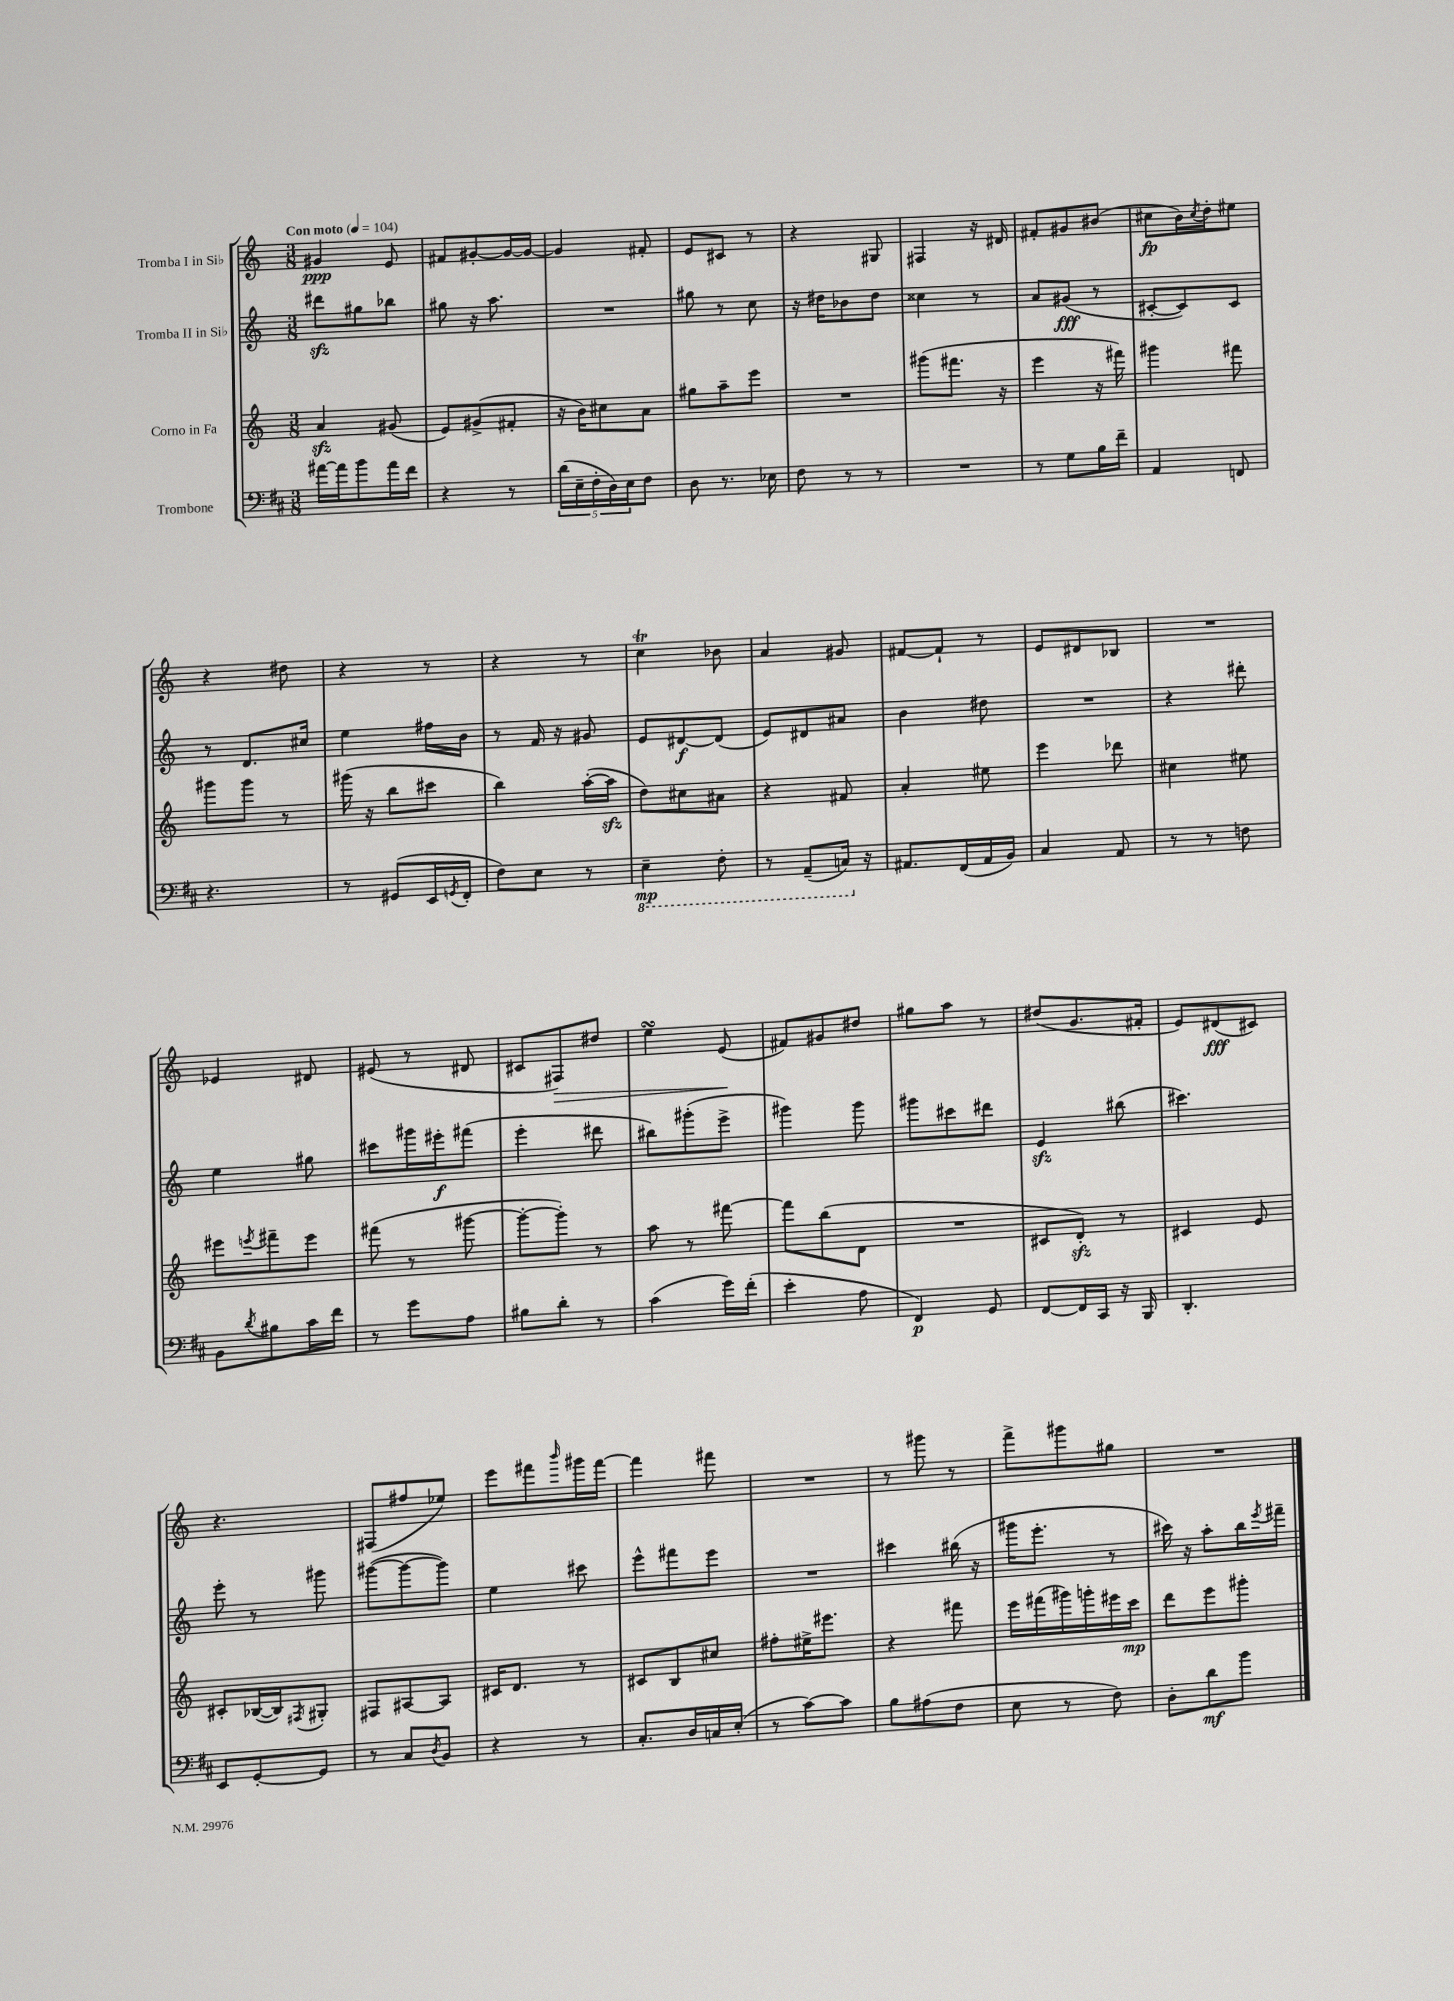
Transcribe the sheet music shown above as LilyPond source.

<<
\new StaffGroup <<
\new Staff = "s0" \with { instrumentName = "Tromba I in Sib" } {
    \clef treble \key c \major \numericTimeSignature \time 3/8 \tempo "Con moto" 4 = 104
    gis'4\ppp e'8 |
    fis'8 gis'8~-. gis'16~ gis'16~ |
    gis'4 fis'8-. |
    e'8 cis'8 r8 |
    r4 gis8 |
    fis4 r16 dis'16 |
    fis'8-. gis'8 bis'8( |
    cis''8\fp b'16) \acciaccatura { cis''8 } d''16-. eis''8 |
    r4 dis''8 |
    r4 r8 |
    r4 r8 |
    c''4\trill bes'8 |
    a'4 gis'8 |
    fis'8~ fis'8-! r8 |
    e'8 dis'8 bes8 |
    R4. |
    ees'4 dis'8 |
    eis'8( r8 dis'8 |
    cis'8 fis8\>) dis''8 |
    e''4\turn e'8\!( |
    fis'8) gis'8 dis''8 |
    gis''8 a''8 r8 |
    dis''8( g'8. fis'16-. |
    e'8) dis'8\fff( cis'8) |
    r4. |
    fis8( fis''8 ees''8) |
    e'''8 fis'''8 \grace { b'''16 } gis'''16 fis'''16~ |
    fis'''4 fis'''8 |
    R4. |
    r8 gis'''8 r8 |
    f'''8-> gis'''8 gis''8 |
    R4. \bar "|." |
}
\new Staff = "s1" \with { instrumentName = "Tromba II in Sib" } {
    \clef treble \key c \major \numericTimeSignature \time 3/8
    dis'''8\sfz gis''8 bes''8 |
    gis''8 r16 a''8. |
    R4. |
    gis''8 r8 c''8 |
    r16 dis''16 bes'8 dis''8 |
    cisis''4 r8 |
    a'8 gis'8\fff( r8 |
    cis'8~-. cis'8) cis'8 |
    r8 d'8. cis''16 |
    e''4 fis''16 b'16 |
    r8 f'16 r16 gis'8 |
    e'8 dis'8~\f dis'8( |
    e'8) dis'8 ais'8 |
    b'4 dis''8 |
    R4. |
    r4 dis'''8-. |
    e''4 gis''8 |
    cis'''8 gis'''16 eis'''16-.\f fis'''8( |
    e'''4-. dis'''8 |
    bis''8) gis'''8-.( e'''8-> |
    gis'''4) gis'''8 |
    gis'''8 cis'''8 dis'''8 |
    e'4\sfz bis''8( |
    cis'''4.) |
    e'''8-. r8 gis'''8 |
    gis'''8~( gis'''8~ gis'''8) |
    e''4 cis'''8 |
    e'''8-^ fis'''8 e'''8 |
    R4. |
    cis'''4 bis''16( r16 |
    gis'''16 e'''8.-. r8 |
    cis'''16) r16 a''8-. b''16 \acciaccatura { e'''8 } fis'''16-- \bar "|." |
}
\new Staff = "s2" \with { instrumentName = "Corno in Fa" } {
    \clef treble \key c \major \numericTimeSignature \time 3/8
    a'4\sfz gis'8( |
    e'8) gis'8->( fis'8-. |
    r16 b'16) cis''8 a'8 |
    gis''8 a''8-- e'''8 |
    R4. |
    gis'''8( fis'''8. r16 |
    e'''4 r16 fis'''16) |
    gis'''4 fis'''8 |
    gis'''8 gis'''8 r8 |
    gis'''16( r16 b''8 cis'''8 |
    b''4) a''16~-.( a''16\sfz |
    d''8) cis''8 ais'8 |
    r4 fis'8 |
    a'4-. eis''8 |
    e'''4 des'''8 |
    cis''4 eis''8 |
    eis'''8 \acciaccatura { e'''8 } fis'''8-- e'''8 |
    fis'''8( r8 gis'''8~ |
    gis'''8~-. gis'''8-.) r8 |
    a''8 r8 fis'''8~ |
    fis'''8 b''8( d'8 |
    R4. |
    cis'8 d'8-.\sfz) r8 |
    cis'4 e'8 |
    cis'8-. bes16~( bes16) \acciaccatura { fis8 } gis8-. |
    fis8 ais8~ ais8 |
    cis'16 d'8. r8 |
    cis'8 b8 cis''8 |
    fis''8-. eis''16-> eis'''8. |
    r4 fis'''8 |
    e'''16 fis'''16( gis'''16) g'''16-. eis'''16 c'''16\mp |
    d'''8 e'''8 gis'''8-. \bar "|." |
}
\new Staff = "s3" \with { instrumentName = "Trombone" } {
    \clef bass \key d \major \numericTimeSignature \time 3/8
    ais'16~ ais'16 b'8 ais'16 fis'16 |
    r4 r8 |
    \tuplet 5/4 { d'16( e16-- fis16-. d16) e16 } fis8 |
    d8 r8. ees16 |
    fis8 r8 r8 |
    R4. |
    r8 g8 b16 fis'16-- |
    a,4 f,8 |
    r4. |
    r8 gis,8( e,16 \acciaccatura { g,8 } fis,16-. |
    fis8) e8 r8 |
    \ottava #-1 e,4--\mp fis,8-. |
    r8 a,,8--( c,16) \ottava #0 r16 |
    ais,8. fis,16( ais,16 b,16) |
    cis4 a,8 |
    r8 r8 f8 |
    b,8 \acciaccatura { d'8 } bis8 cis'16 fis'16 |
    r8 g'8 a8 |
    bis8 d'8-. r8 |
    cis'4( g'16) fis'16-.( |
    e'4-. a8 |
    fis,4\p) g,8 |
    fis,8~ fis,16 cis,16 r16 b,,16 |
    d,4.-. |
    e,8 g,8~-. g,8 |
    r8 cis8 \acciaccatura { d8 } b,8 |
    r4 r8 |
    cis8.-. d16 c16 e16-.( |
    r8 cis'8~) cis'8 |
    b8 ais8( fis8 |
    e8 r8 fis8) |
    d8-. d'8\mf b'8 \bar "|." |
}
>>
>>
\layout { \context { \Score \remove "Bar_number_engraver" } }
